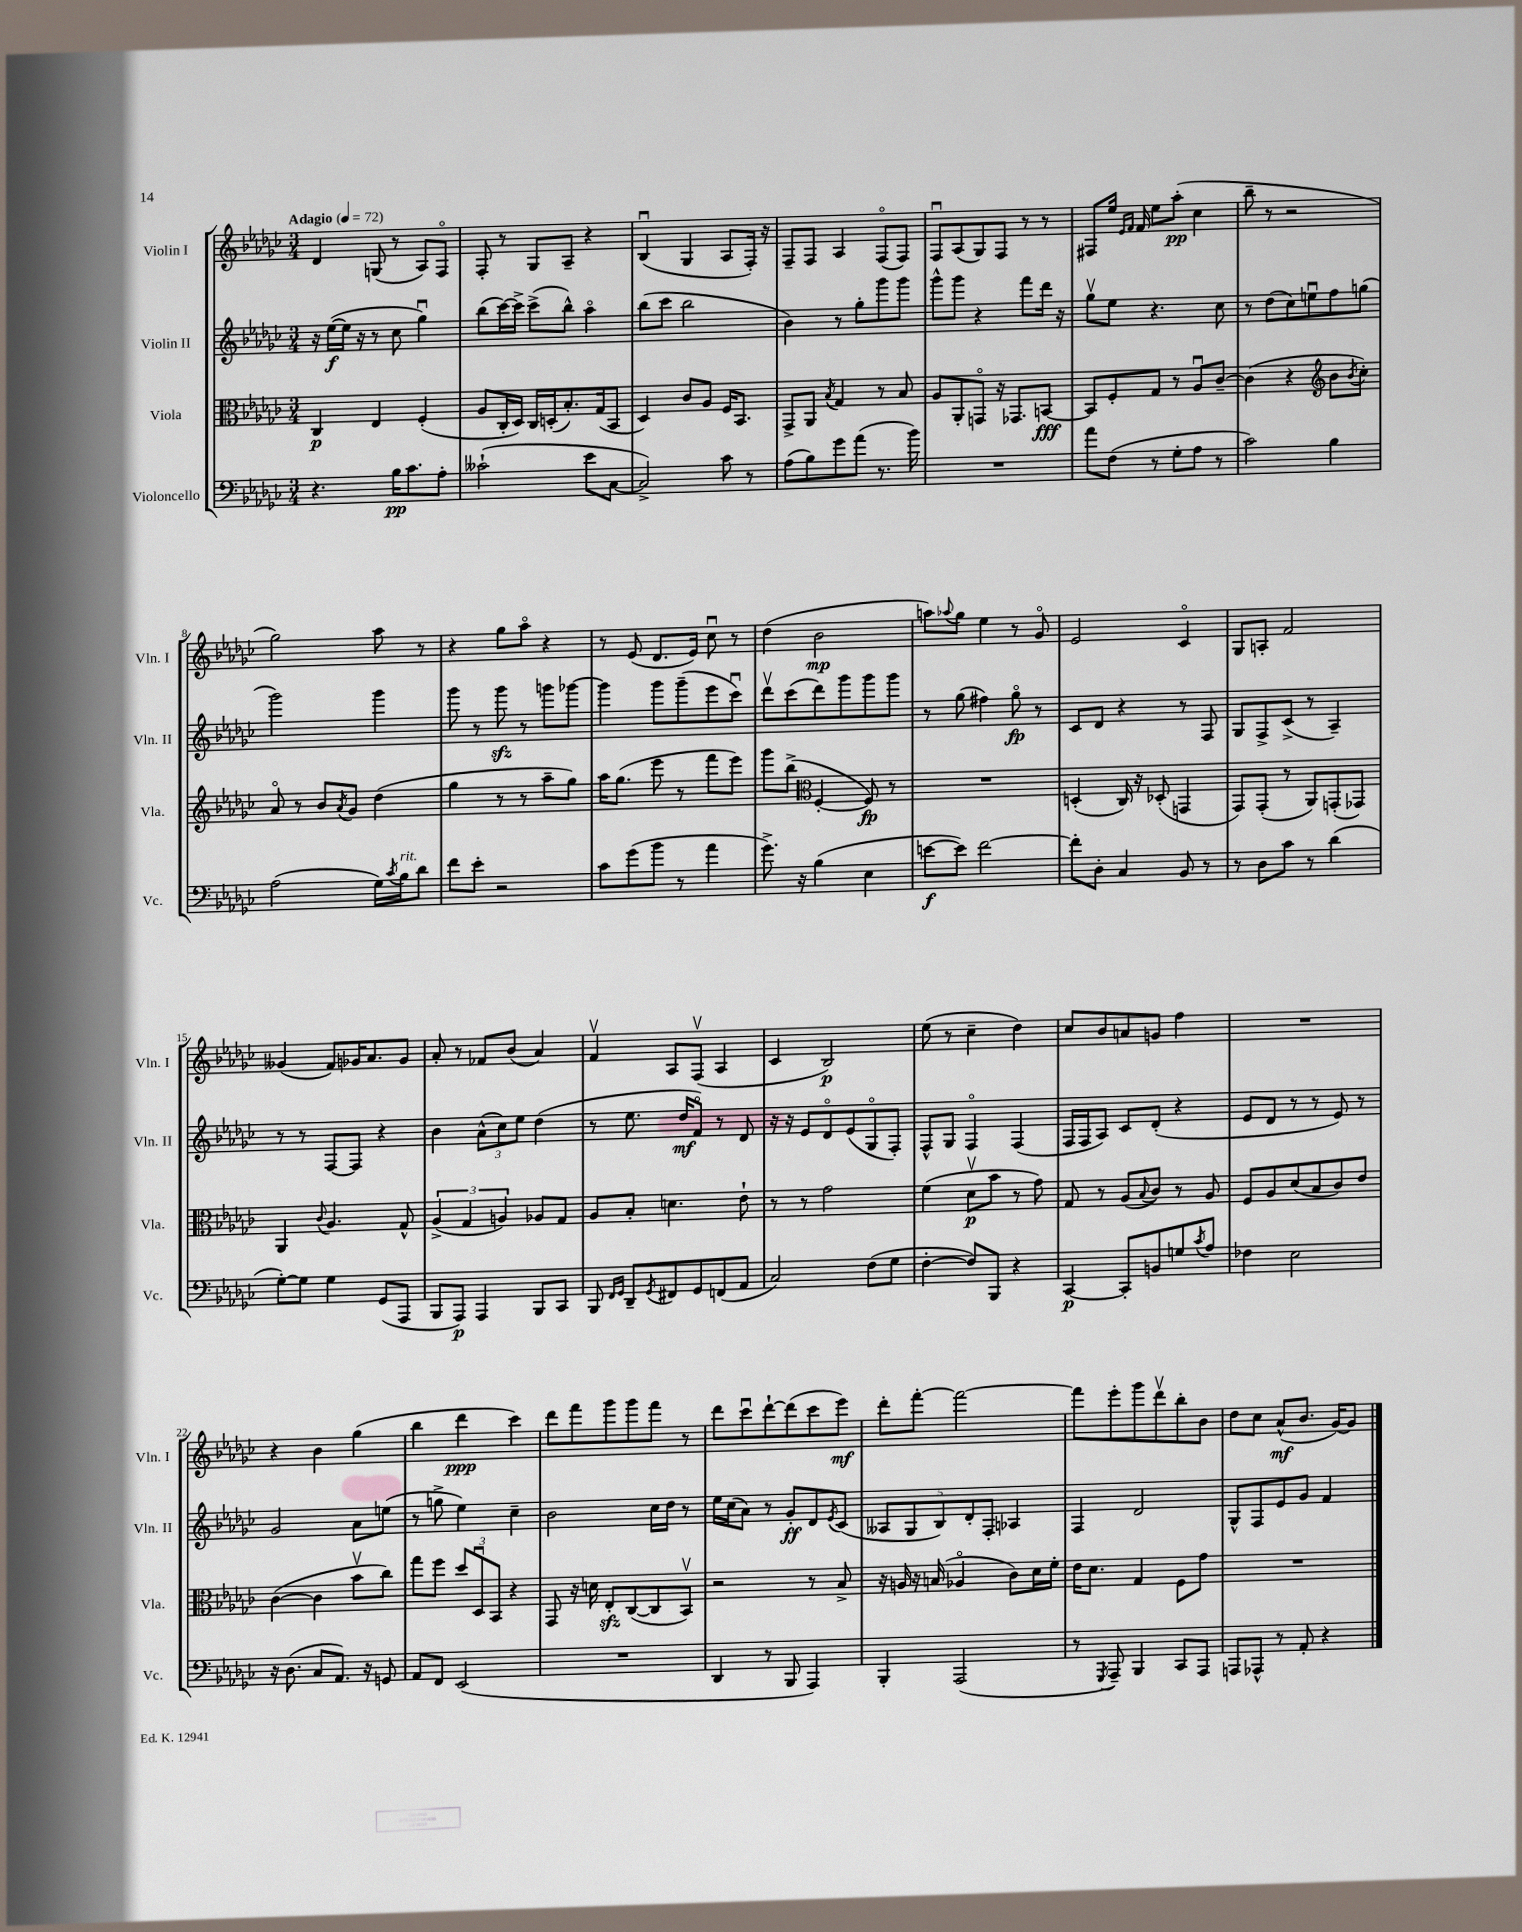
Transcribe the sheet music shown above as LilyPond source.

<<
\new StaffGroup <<
\new Staff = "s0" \with { instrumentName = "Violin I" shortInstrumentName = "Vln. I" } {
    \clef treble \key ges \major \numericTimeSignature \time 3/4 \tempo "Adagio" 4 = 72
    des'4 g8( r8 aes8) f8\flageolet |
    f8-. r8 ges8 aes8-- r4 |
    bes4\downbow( ges4 aes8 f16-.) r16 |
    f8-- f8 aes4 f8\flageolet( f8) |
    f8\downbow aes8( ges8) f8 r8 r8 |
    fis8 ees''16 \grace { ees'16 f'16 } f'16 ees''8 aes''8-.\pp( ces''4 |
    bes''8-- r8 r2 |
    ges''2) aes''8 r8 |
    r4 ges''8 aes''8\flageolet r4 |
    r8 ees'8( des'8. ees'16) ces''8\downbow r8 |
    des''4( bes'2\mp |
    a''8) \appoggiatura { aes''8 } ges''8 ees''4 r8 ges'8\flageolet |
    ees'2 ces'4\flageolet |
    ges8 a8-. f'2 |
    geses'4( f'8) ges'16 aes'8. ges'8 |
    aes'8-. r8 fes'8 bes'8( aes'4) |
    f'4\upbow aes8 f8\upbow( aes4 |
    ces'4 bes2\p) |
    ees''8( r8 ces''4-- des''4) |
    ces''8 bes'8 a'8 g'8 f''4 |
    R2. |
    r4 bes'4 ges''4( |
    bes''4 des'''4\ppp ces'''4) |
    des'''8 f'''8 ges'''8 ges'''8 f'''8 r8 |
    des'''8 ces'''8\downbow des'''8~-! des'''8( ces'''8 ees'''8\mf) |
    des'''8-. f'''8~-. f'''2~ |
    f'''8 ees'''8-. ges'''8 des'''8\upbow bes''8-. bes'8 |
    des''8 ces''8 aes'8-^\mf( bes'8. ges'16~) ges'8 \bar "|." |
}
\new Staff = "s1" \with { instrumentName = "Violin II" shortInstrumentName = "Vln. II" } {
    \clef treble \key ges \major \numericTimeSignature \time 3/4
    r16 ees''16~\f( ees''16 r16 r8 ces''8 ges''4\downbow) |
    bes''8( ces'''16~) ces'''16-> ces'''8->( bes''8-^) aes''4\flageolet |
    bes''8( ces'''8 bes''2 |
    bes'4) r8 ges''8-. ges'''8 ges'''8 |
    ges'''8-^ ges'''8 r4 f'''8 des'''16 r16 |
    ges''8\upbow ees''8 r4. ces''8 |
    r8 des''8( ces''8) e''8\downbow f''8 g''8( |
    ges'''2) ges'''4 |
    ges'''8 r8 ges'''8\sfz r8 g'''8 ges'''8~ |
    ges'''4 ges'''8 ges'''8--( ees'''8 ces'''8\downbow) |
    des'''8\upbow ces'''8( des'''8) ges'''8 ges'''8 ges'''8 |
    r8 ges''8( fis''4) ges''8\flageolet\fp r8 |
    ces'8 des'8 r4 r8 f8 |
    ges8 f8-> ces'8->( r8 aes4--) |
    r8 r8 f8~ f8 r4 |
    bes'4 \tuplet 3/2 { aes'8-^( ces''8) ees''8 } des''4( |
    r8 ees''8. des''16\mf f'8\flageolet) r8 des'8 |
    r16 r16 ees'8 des'8\flageolet ees'8( ges8\flageolet f8-.) |
    f8-^ ges8 f4\flageolet f4( |
    f16 f16 aes8) ces'8 des'8-.( r4 |
    ees'8 des'8 r8 r8 ees'8) r8 |
    ges'2 aes'8 e''8( |
    r8 g''8-> ees''4) ces''4-- |
    bes'2 ces''16 des''16 r8 |
    ees''16 ces''16( aes'8) r8 ges'8-.\ff des'8 \acciaccatura { ees'8 } ces'8( |
    \tuplet 5/4 { aeses8 ges8 bes8) des'8-. f8-. } aes4 |
    f4 des'2 |
    ges8-^ f8 ees'8 ges'8 f'4 \bar "|." |
}
\new Staff = "s2" \with { instrumentName = "Viola" shortInstrumentName = "Vla." } {
    \clef alto \key ges \major \numericTimeSignature \time 3/4
    ces4\p ees4 f4-.( |
    aes8 ces16-. des16) ces16 d16-.( bes8.-.) ges16( bes,8 |
    des4) ces'8 aes8 f16 bes,8. |
    ges,8-> aes,8 \acciaccatura { bes8 } ges4 r8 bes8 |
    aes8 aes,8-. g,8\flageolet r16 ges,8. b,8~\fff |
    b,8 f8-. ges8 r8 aes8\downbow ces'8~-- |
    ces'4( r4 \clef treble bes'8 \acciaccatura { bes'8 } ces''8-.) |
    aes'8\flageolet r8 bes'8 \acciaccatura { aes'8 } ges'8 des''4( |
    ges''4 r8 r8 aes''8-- ges''8) |
    aes''16 ges''8.( ees'''8 r8 f'''8 ees'''8) |
    ges'''8 bes''8->( \clef alto f4~-. f8\fp) r8 |
    R2. |
    d4-.( ces16) r16 des8-.( g,4 |
    ges,8) ges,8-.( r8 aes,8) g,8-.( ges,8) |
    aes,4 \appoggiatura { ces'8 } aes4. ges8-^ |
    \tuplet 3/2 { aes4->( ges4 a4) } aes8 ges8 |
    aes8 bes8-. d'4. ees'8-! |
    r8 r8 ges'2 |
    f'4( des'8\upbow\p bes'8 r8 ges'8) |
    ges8 r8 aes8( \appoggiatura { bes8 } ces'8) r8 aes8 |
    f8 aes8 des'8( bes8 ces'8) ees'8 |
    ces'4~( ces'4 bes'8\upbow ces''8) |
    ges''8 f''8 \tuplet 3/2 { des''8 des8\downbow bes,8 } r4 |
    ges,8 r16 d'16 ees8-.\sfz ces8~( ces8 bes,8\upbow) |
    r2 r8 bes8-> |
    r16 a16 r16 b16( aes4\flageolet ces'8) des'16 f'16-. |
    ees'16 des'8. ges4 f8 ges'8 |
    R2. \bar "|." |
}
\new Staff = "s3" \with { instrumentName = "Violoncello" shortInstrumentName = "Vc." } {
    \clef bass \key ges \major \numericTimeSignature \time 3/4
    r4. bes16\pp ces'8. aes8-. |
    ceses'2-!( ees'8 ces8~ |
    ces2->) ces'8 r8 |
    aes8( bes8) ges'8 aes'8( r8. bes'16) |
    R2. |
    aes'8 f8( r8 ges8-. aes8 r8 |
    ces'2) bes4 |
    aes2( ges16) \acciaccatura { ces'8 } bes16^\markup { \italic "rit." } des'8 |
    f'8 ees'8-. r2 |
    ces'8 ges'8( bes'8 r8 aes'4 |
    ges'8.->) r16 bes4( ees4 |
    e'8~\f e'8) f'2~ |
    f'8-. des8-. ces4 bes,8 r8 |
    r8 des8 ces'8 r8 des'4( |
    ges8~-.) ges8 ges4 ges,8( aes,,8 |
    bes,,8 aes,,8\p) aes,,4 bes,,8 ces,8 |
    bes,,8 \grace { f,16 ges,16 } des,8-- \acciaccatura { ges,8 } fis,8 ges,8 f,8( aes,8 |
    ces2) f8( ges8 |
    f4~-. f8) bes,,8 r4 |
    ces,4~\p ces,8-. b,8 g8 \acciaccatura { ces'8 } aes8 |
    fes4 ees2 |
    r16 des8.( ces8 aes,8.) r16 g,8 |
    aes,8 f,8 ees,2( |
    R2. |
    des,4 r8 bes,,8 aes,,4) |
    bes,,4-. aes,,2( |
    r8 \acciaccatura { ges,,8 } aes,,8--) bes,,4 ces,8 aes,,8 |
    a,,8 aes,,8-^ r8 aes,8-. r4 \bar "|." |
}
>>
>>
